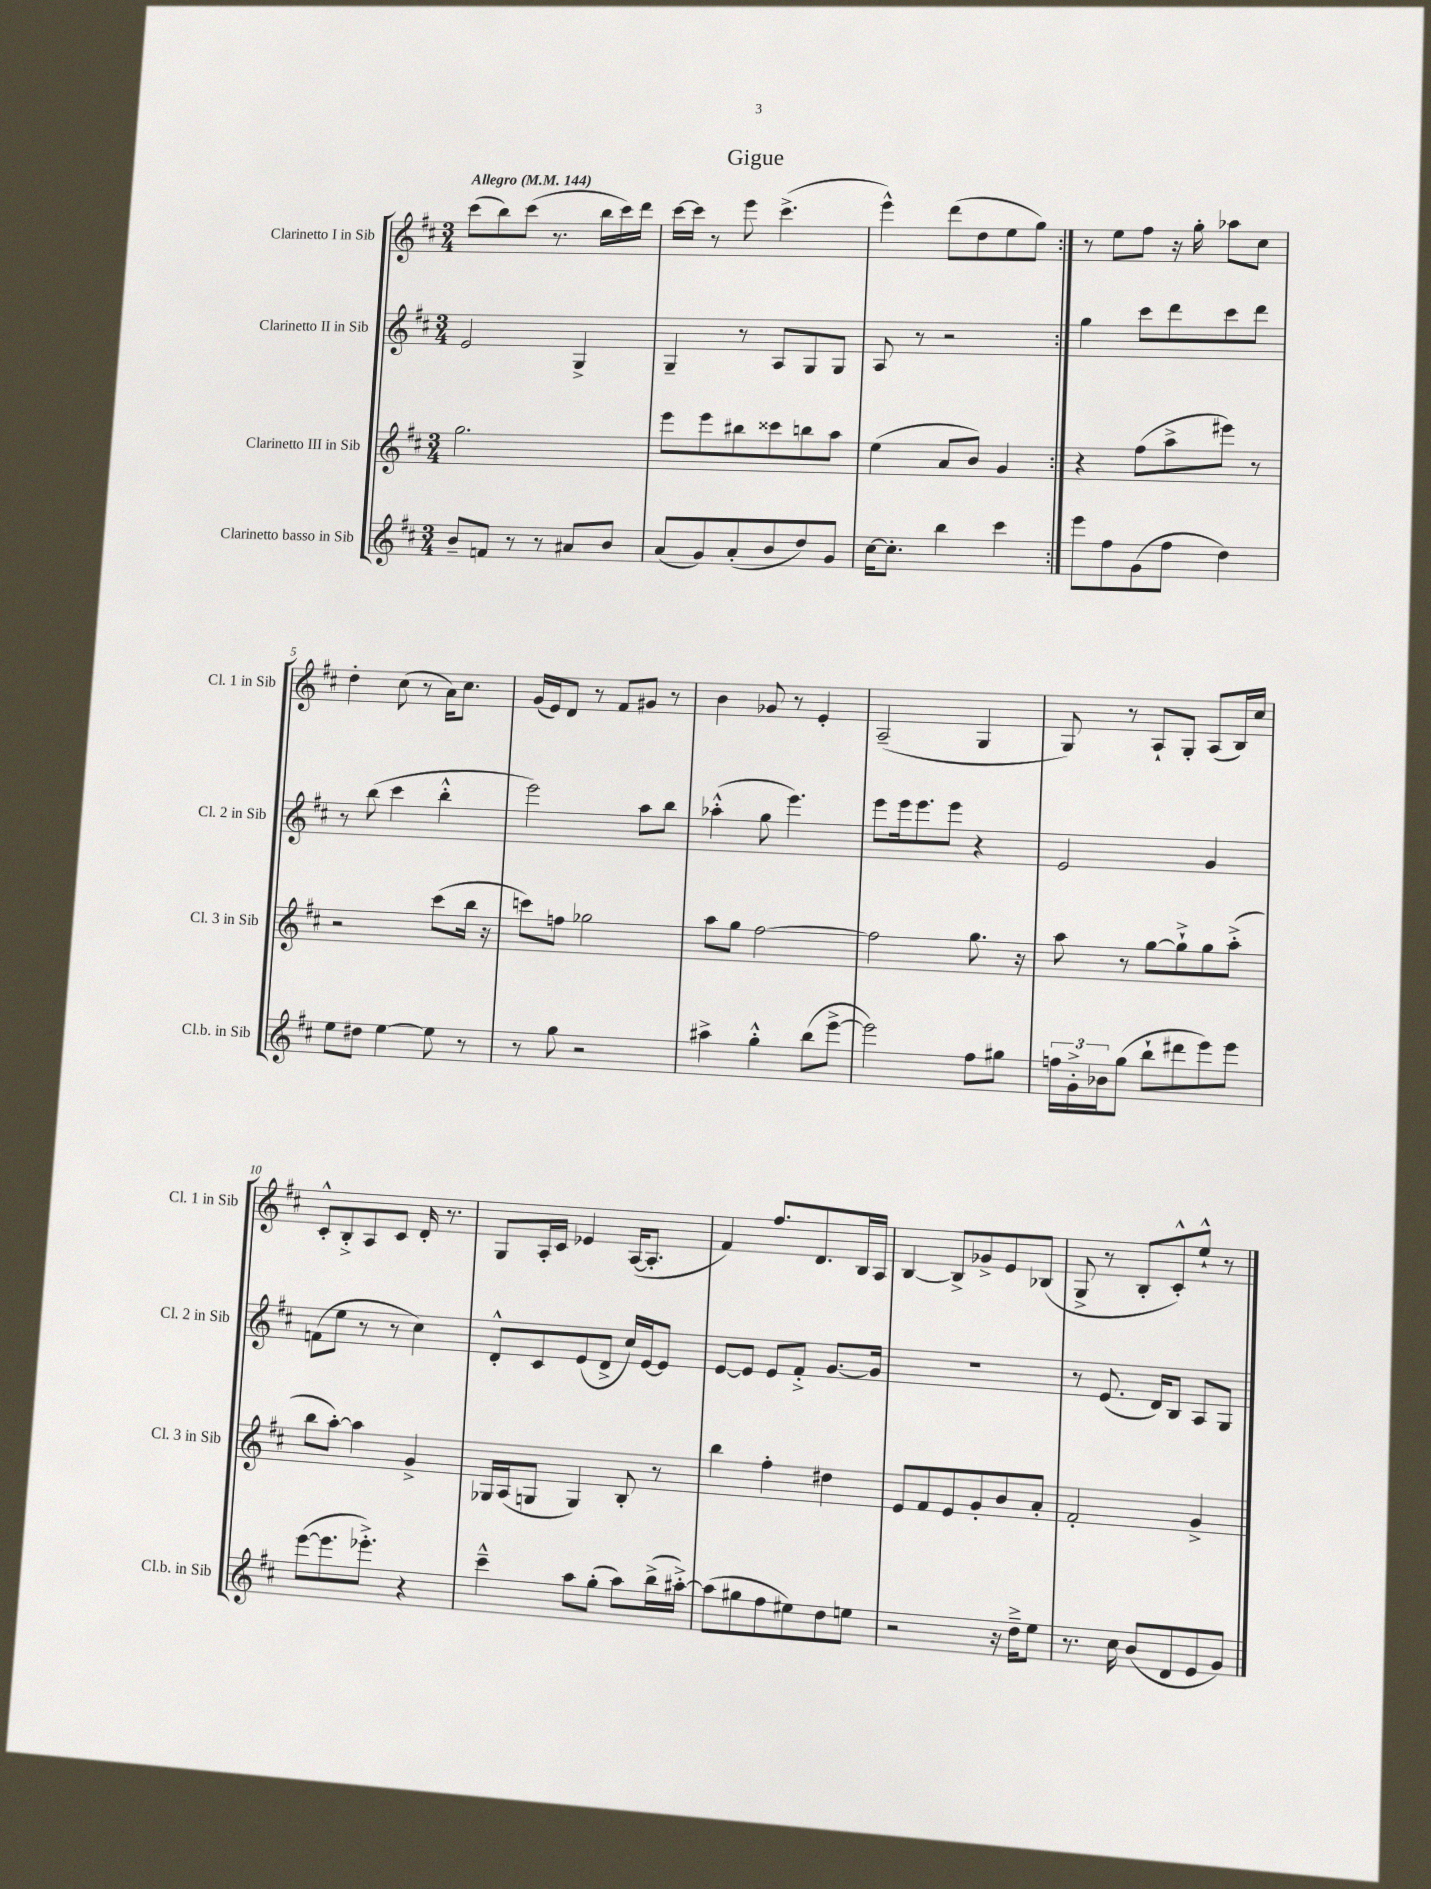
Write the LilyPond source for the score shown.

\header { title = "Gigue" }
<<
\new StaffGroup <<
\new Staff = "s0" \with { instrumentName = "Clarinetto I in Sib" shortInstrumentName = "Cl. 1 in Sib" } {
    \clef treble \key d \major \numericTimeSignature \time 3/4 \tempo "Allegro" 4 = 144
    \repeat volta 2 { cis'''8( b''8) cis'''8( r8. b''16 cis'''16) d'''16 |
    cis'''16~ cis'''16 r8 e'''8 cis'''4.->( |
    e'''4-^) d'''8( d''8 e''8 g''8) | }
    r8 e''8 fis''8 r16 g''16-. aes''8 cis''8 |
    d''4-. cis''8( r8 a'16) cis''8. |
    g'16( e'16) d'8 r8 fis'8 gis'8 r8 |
    b'4 ges'8 r8 e'4-. |
    a2--( g4 |
    g8) r8 a8-! g8-. a8( b16) cis''16 |
    cis'8-.-^ b8-.-> a8 cis'8 d'16-. r8. |
    g8 a16-. cis'16 ees'4 a16~( a8.-. |
    fis'4) fis''8. d'8. b16 a16 |
    b4~ b8-> ges'8-> e'8 bes8( |
    g8-> r8 b8-. cis'8-.-^) e''8-!-^ r8 \bar "|." |
}
\new Staff = "s1" \with { instrumentName = "Clarinetto II in Sib" shortInstrumentName = "Cl. 2 in Sib" } {
    \clef treble \key d \major \numericTimeSignature \time 3/4
    \repeat volta 2 { e'2 g4-> |
    g4-- r8 a8 g8 g8 |
    a8 r8 r2 | }
    g''4 cis'''8 d'''8 cis'''8 d'''8 |
    r8 b''8( cis'''4 b''4-.-^ |
    e'''2) a''8 b''8 |
    aes''4-.-^( g''8 e'''4.) |
    e'''8 e'''16 e'''8. e'''8 r4 |
    e'2 g'4 |
    f'8( e''8 r8 r8 cis''4) |
    d'8-.-^ cis'8 e'8( d'8-> cis''16) e'16~ e'8 |
    e'8~ e'8 e'8 fis'8-.-> g'8.~ g'16 |
    R2. |
    r8 e'8.( d'16) b8 a8 g8 \bar "|." |
}
\new Staff = "s2" \with { instrumentName = "Clarinetto III in Sib" shortInstrumentName = "Cl. 3 in Sib" } {
    \clef treble \key d \major \numericTimeSignature \time 3/4
    \repeat volta 2 { g''2. |
    e'''8 e'''8 bis''8 cisis'''8 b''8 a''8 |
    e''4( a'8 b'8) g'4 | }
    r4 fis''8( a''8-> eis'''8) r8 |
    r2 cis'''8( b''16 r16 |
    c'''8) f''8 ges''2 |
    a''8 g''8 fis''2~ |
    fis''2 g''8. r16 |
    a''8 r8 g''8~ g''8-!-> g''8 a''8-.->( |
    b''8 a''8~-.) a''4 g'4-> |
    ges16 a16( g8 g4) b8-. r8 |
    b''4 fis''4-. dis''4 |
    e'8 fis'8 e'8 g'8-. b'8 a'8-. |
    fis'2-. g'4-> \bar "|." |
}
\new Staff = "s3" \with { instrumentName = "Clarinetto basso in Sib" shortInstrumentName = "Cl.b. in Sib" } {
    \clef treble \key d \major \numericTimeSignature \time 3/4
    \repeat volta 2 { b'8-- f'8 r8 r8 ais'8 b'8 |
    a'8( g'8) a'8-.( b'8 d''8) g'8 |
    cis''16~ cis''8.-. b''4 cis'''4 | }
    e'''8 fis''8 g'8( fis''8 d''4) |
    e''8 dis''8 e''4~ e''8 r8 |
    r8 g''8 r2 |
    ais''4-> g''4-.-^ b''8( e'''8~-> |
    e'''2) fis''8 gis''8 |
    \tuplet 3/2 { f''16 g'16-.-> bes'16 } g''8( b''8-! dis'''8 e'''8) e'''8 |
    e'''8~( e'''8. ees'''8.-.->) r4 |
    cis'''4---^ a''8 g''8-.( a''8) b''16->( ais''16~-.->) |
    ais''8( gis''8 fis''8 eis''8) d''8 e''8 |
    r2 r16 d''16---> e''8 |
    r8. cis''16 b'8( d'8 e'8 g'8) \bar "|." |
}
>>
>>
